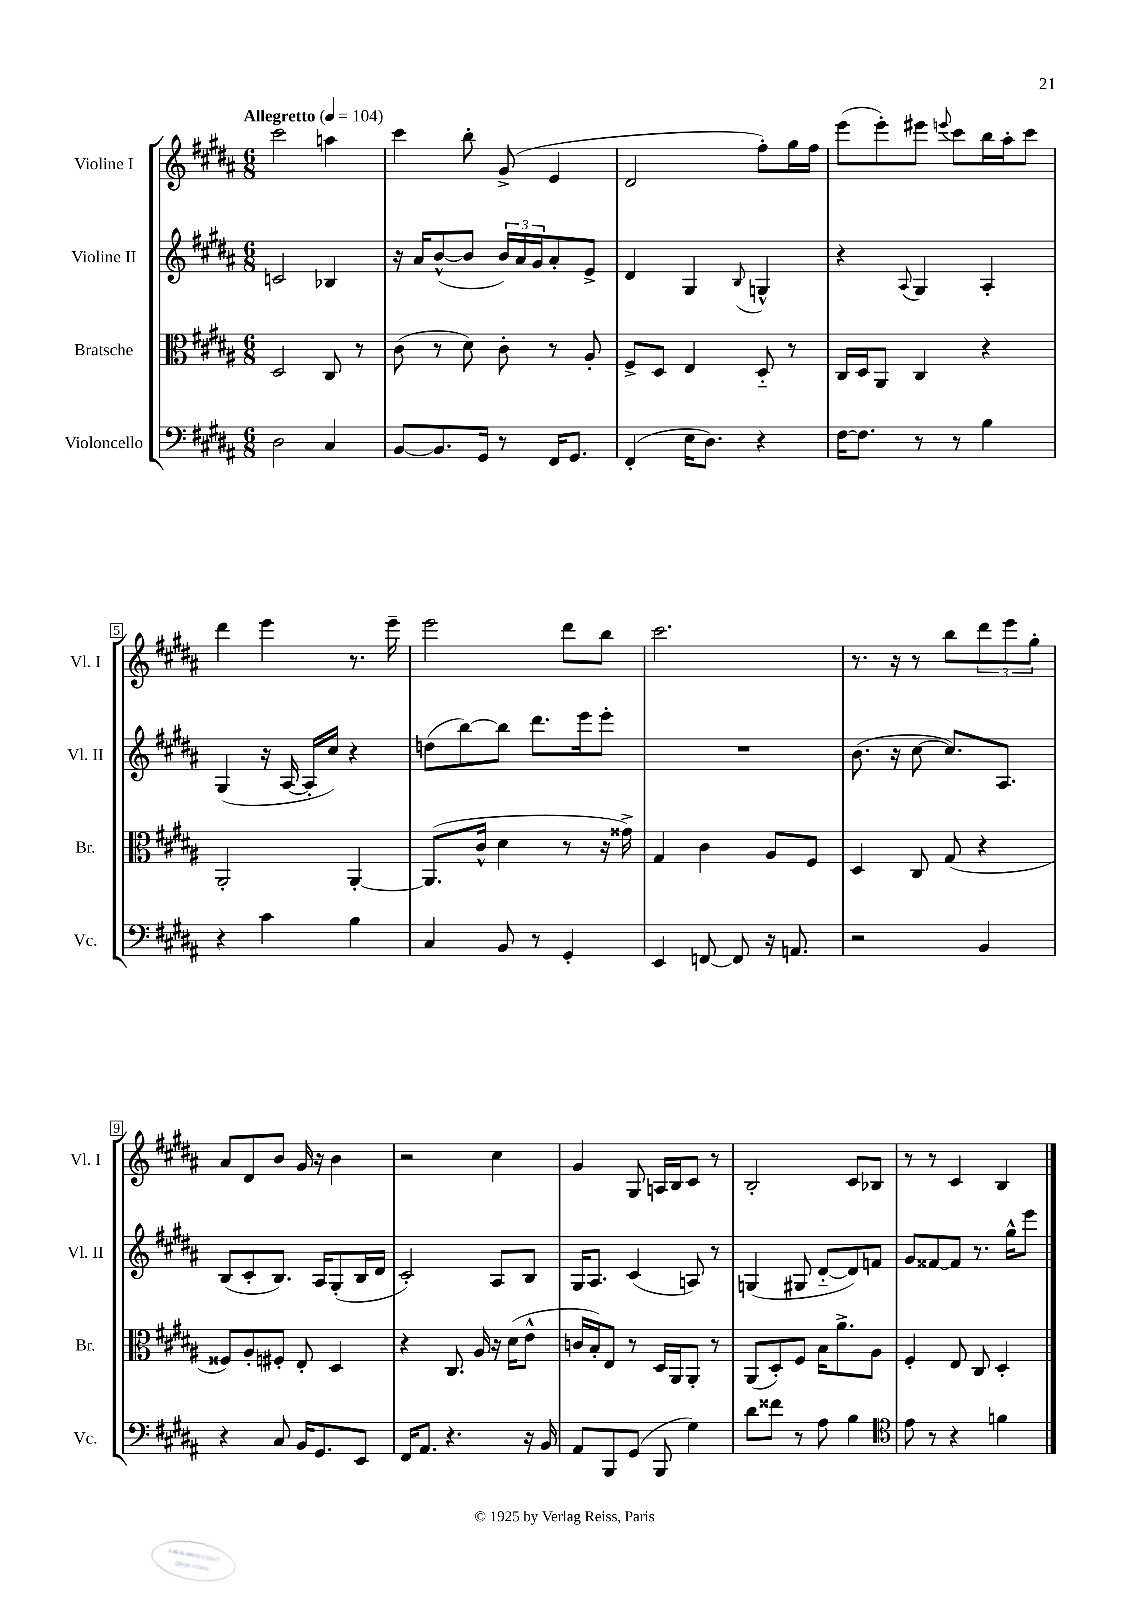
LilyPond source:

<<
\new StaffGroup <<
\new Staff = "s0" \with { instrumentName = "Violine I" shortInstrumentName = "Vl. I" } {
    \clef treble \key b \major \numericTimeSignature \time 6/8 \tempo "Allegretto" 4 = 104
    cis'''2 a''4 |
    cis'''4 b''8-. gis'8->( e'4 |
    dis'2 fis''8-.) gis''16 fis''16 |
    e'''8( e'''8-.) eis'''8 \appoggiatura { e'''8 } cis'''8 b''16 ais''16-. cis'''8 |
    dis'''4 e'''4 r8. e'''16-- |
    e'''2 dis'''8 b''8 |
    cis'''2. |
    r8. r16 r8 b''8 \tuplet 3/2 { dis'''8 e'''8 gis''8-. } |
    ais'8 dis'8 b'8 gis'16 r16 b'4 |
    r2 cis''4 |
    gis'4 gis8 a16 b16 cis'8 r8 |
    b2-. cis'8 bes8 |
    r8 r8 cis'4 b4 \bar "|." |
}
\new Staff = "s1" \with { instrumentName = "Violine II" shortInstrumentName = "Vl. II" } {
    \clef treble \key b \major \numericTimeSignature \time 6/8
    c'2 bes4 |
    r16 ais'16 b'8~-^( b'8 \tuplet 3/2 { b'16) ais'16 gis'16 } ais'8-. e'8-> |
    dis'4 gis4 \appoggiatura { b8 } g4-^ |
    r4 \appoggiatura { ais8 } gis4 ais4-. |
    gis4( r16 ais16~ ais16-. cis''16) r4 |
    d''8( b''8~) b''8 dis'''8. e'''16 e'''8-. |
    R2. |
    b'8.( r16 cis''8~ cis''8.) ais8. |
    b8( cis'8-. b8.) ais16 gis8-.( b16 dis'16 |
    cis'2-.) ais8 b8 |
    gis16 ais8. cis'4( a8) r8 |
    g4( gis8 dis'8~-_ dis'8) f'8 |
    gis'8 fisis'8~ fisis'8 r8. gis''16-^ e'''8 \bar "|." |
}
\new Staff = "s2" \with { instrumentName = "Bratsche" shortInstrumentName = "Br." } {
    \clef alto \key b \major \numericTimeSignature \time 6/8
    dis2 cis8 r8 |
    cis'8( r8 dis'8) cis'8-. r8 ais8-. |
    fis8-> dis8 e4 dis8-_ r8 |
    cis16 dis16 ais,8 cis4 r4 |
    ais,2-. ais,4~-. |
    ais,8.( cis'16-^ dis'4 r8 r16 gisis'16->) |
    gis4 cis'4 ais8 fis8 |
    dis4 cis8 gis8( r4 |
    fisis8) ais8-. fis8-. e8-. dis4 |
    r4 cis8. ais16 r16 dis'16( e'8-^ |
    c'16 b16-.) e8 r8 dis16 ais,16 ais,8-. r8 |
    ais,8( dis8-.) fis8 b16 ais'8.-> ais8 |
    fis4-. e8 cis8 dis4-. \bar "|." |
}
\new Staff = "s3" \with { instrumentName = "Violoncello" shortInstrumentName = "Vc." } {
    \clef bass \key b \major \numericTimeSignature \time 6/8
    dis2 cis4 |
    b,8~ b,8. gis,16 r8 fis,16 gis,8. |
    fis,4-.( e16 dis8.) r4 |
    fis16~ fis8. r8 r8 b4 |
    r4 cis'4 b4 |
    cis4 b,8 r8 gis,4-. |
    e,4 f,8~ f,8 r16 a,8. |
    r2 b,4 |
    r4 cis8 b,16 gis,8. e,8 |
    fis,16 ais,8. r4. r16 b,16 |
    ais,8 b,,8 gis,8( b,,8 gis4) |
    dis'8 fisis'8 r8 ais8 b4 |
    \clef tenor e'8 r8 r4 f'4 \bar "|." |
}
>>
>>
\layout { \context { \Score \override BarNumber.stencil = #(make-stencil-boxer 0.1 0.3 ly:text-interface::print) } }
